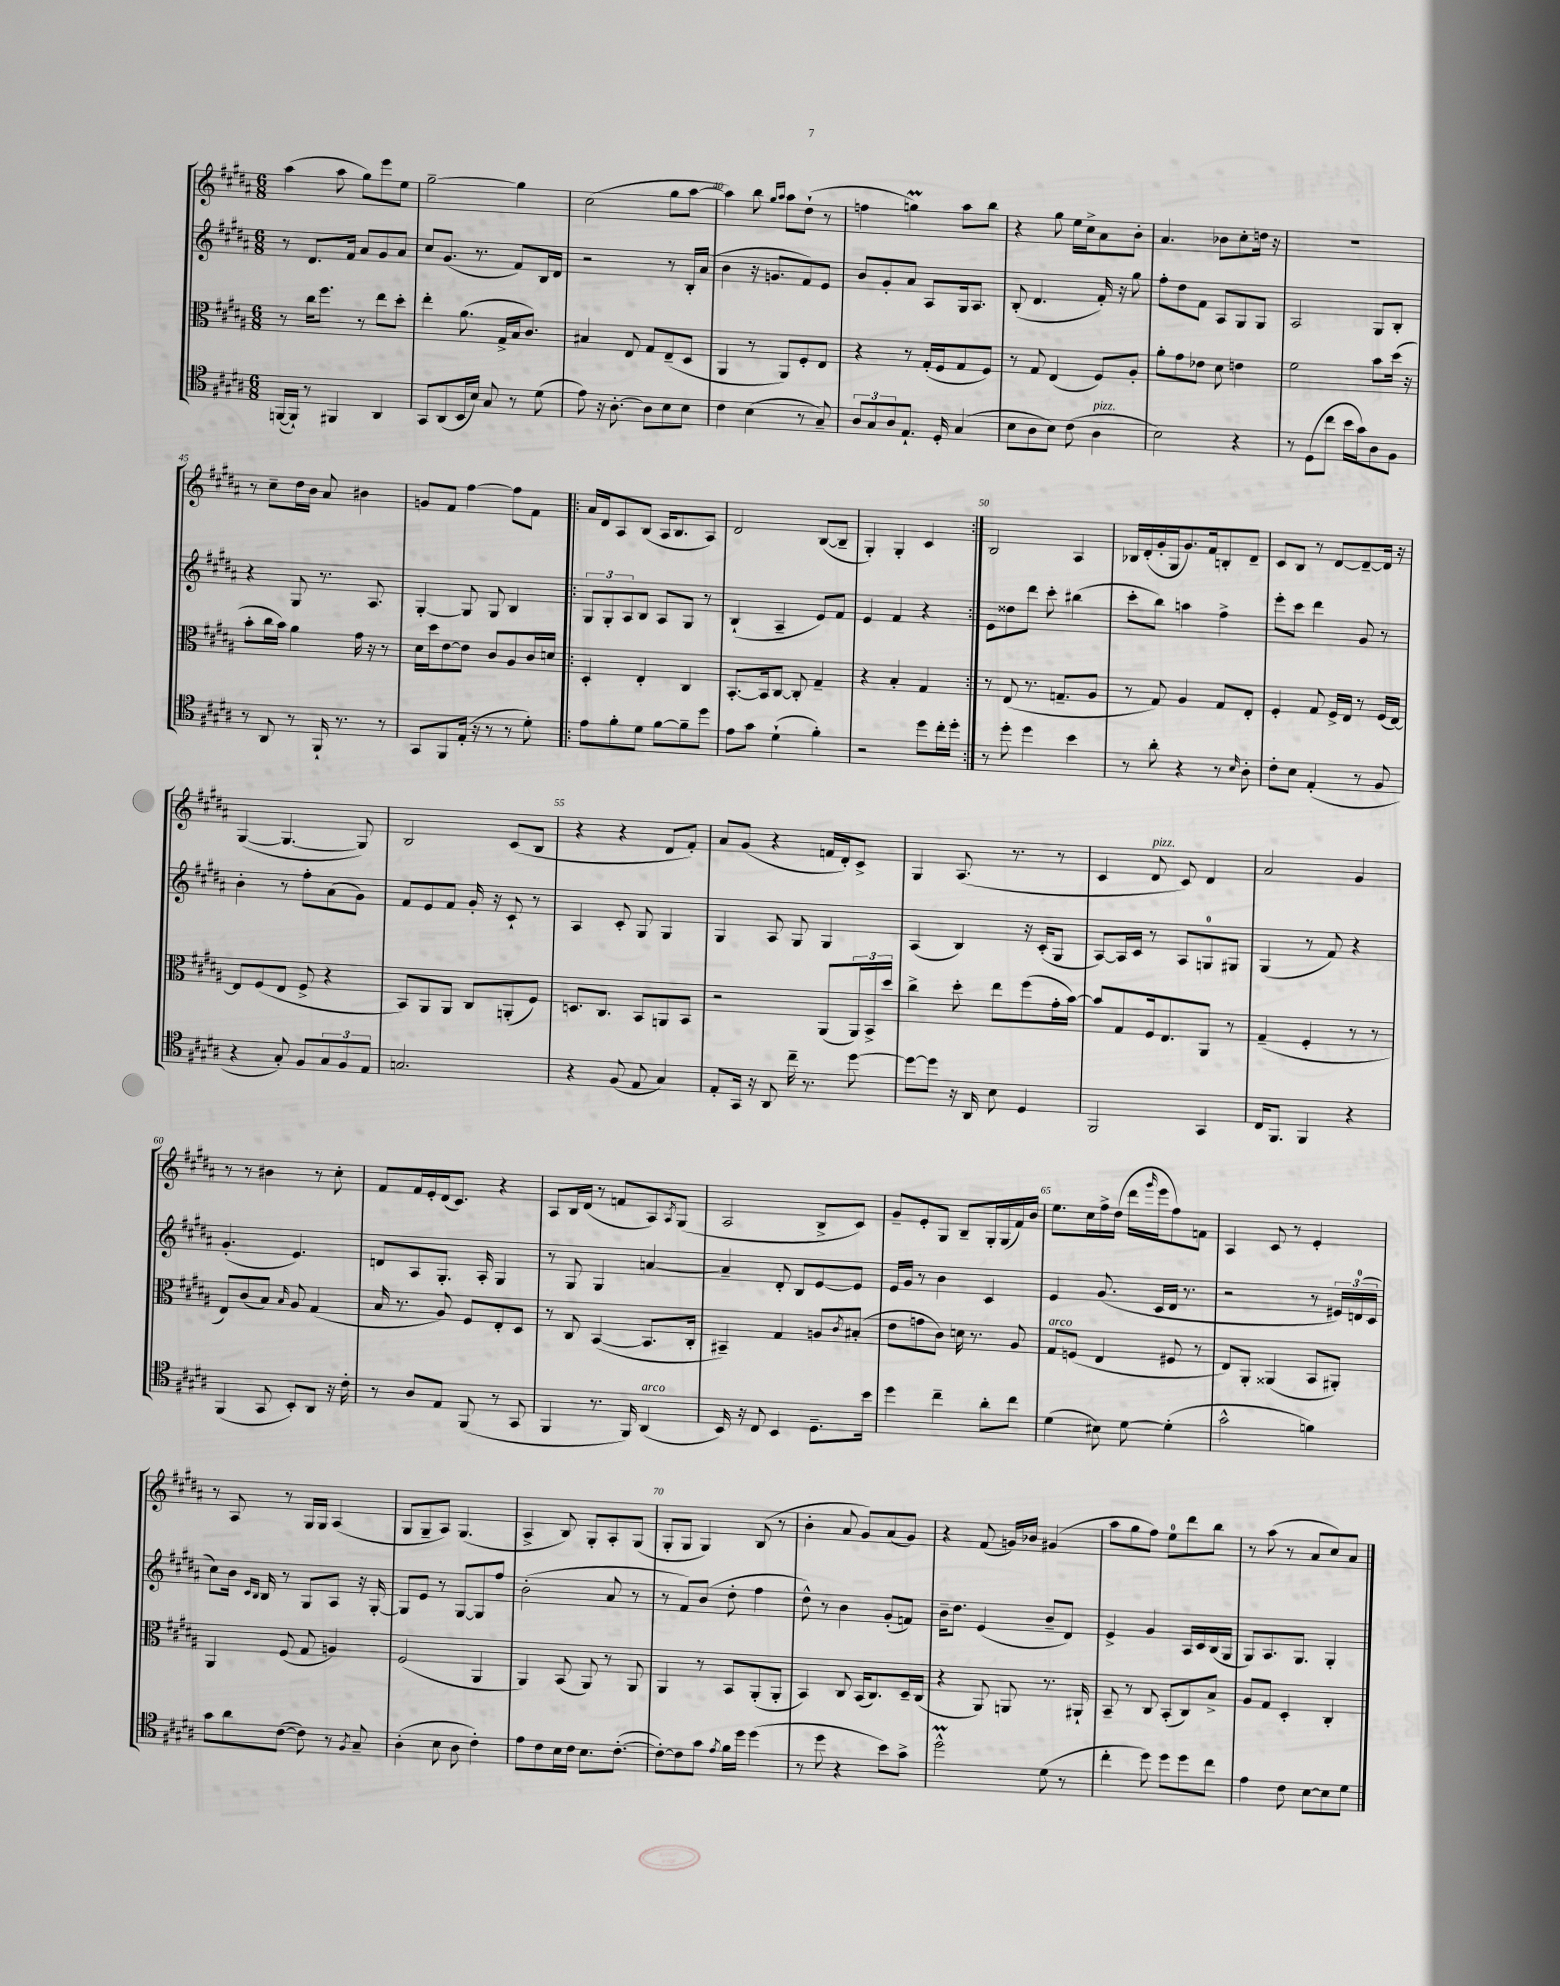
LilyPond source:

<<
\new StaffGroup <<
\new Staff = "s0" {
    \clef treble \key b \major \numericTimeSignature \time 6/8
    ais''4( ais''8 gis''8) e'''8 e''8 |
    gis''2~-- gis''4 |
    cis''2( gis''8 ais''8~ |
    ais''4) b''8 \grace { gis''16 ais''16 } ais''8 dis''8-!( r8 |
    f''4 g''4\prall) ais''8 b''8 |
    r4 gis''8 e''16 cis''16-> ais'8 b'8-. |
    ais'4. bes'8 cis''8-. d''16 r16 |
    R2. |
    r8 cis''8-- dis''16 b'16 ais'8 bis'4 |
    g'8 fis'8 fis''4~ fis''8 fis'8 |
    \repeat volta 2 { ais'16 dis'16 ais8 b8( ais16 b8. ais8) |
    dis'2 b8~( b8-- |
    gis4-.) gis4-. cis'4 | }
    b2 ais4 |
    bes16 dis'16-.( gis'16-. gis16 gis'8.) fis'16 b8-. dis'8-- |
    cis'8 b8 r8 dis'8~ dis'8~-- dis'16 r16 |
    gis4~( gis4.~ gis8) |
    b2 cis'8( b8 |
    r4 r4 dis'8 fis'8-.) |
    ais'8 gis'8( r4 f'16 dis'16-.) cis'8-> |
    gis4 ais8.( r8. r8 |
    cis'4 dis'8^\markup { \italic "pizz." } cis'8) dis'4 |
    ais'2 gis'4 |
    r8 r8 bis'4 r8 cis''8-. |
    fis'8 fis'16 e'16-. dis'16( cis'8.) r4 |
    ais8 b16 dis'16( r8 f'8 ais8) \acciaccatura { ais8 } gis8( |
    ais2 b8-> cis'8) |
    gis'8-- e'8-. gis8 b8-- gis16-. gis16( fis'16) b'16 |
    e''8. cis''16 fis''16-> dis''16( dis'''16 \grace { gis'''16 } e'''16 fis''8) f'8 |
    ais4 cis'8 r8 e'4-. |
    r8 ais8 r8 gis16 gis16 ais4( |
    gis8 gis8-- ais8) gis4.( |
    ais4-> b8) gis8-. ais8-. gis8( |
    gis8-. gis8 gis4) b8( r8 |
    b'4-. ais'8 gis'8) ais'8( gis'8) |
    r4 fis'8( g'16) bes'16 gis'4( |
    ais''8 gis''8 fis''8) e''8-0 dis'''8 b''8 |
    r8 ais''8( r8 ais'8 cis''8) ais'8 \bar "|." |
}
\new Staff = "s1" {
    \clef treble \key b \major \numericTimeSignature \time 6/8
    r8 dis'8. fis'16 ais'8 gis'8 ais'8 |
    cis''8 gis'8.( r8. fis'8) b16 dis'16 |
    r2 r8 b16-. ais'16( |
    b'4 r16 g'8. fis'8) e'8 |
    b'8 gis'8-. ais'8 ais8 gis16 ais8. |
    b8-.( dis'4. fis'16-.) r16 gis''8 |
    fis''8-. dis''8 fis'8 ais8 gis8 gis8 |
    ais2 gis8 b8-. |
    r4 gis8 r8. ais8. |
    gis4~-. gis8 gis8 b4 |
    \repeat volta 2 { \tuplet 3/2 { gis8 gis8-. ais8 } b8 ais8 gis8 r8 |
    b4-!( ais4-- e'8) fis'8 |
    e'4 fis'4 r4 | }
    e'8 disis''8 dis'''8 cis'''8-. bis''4( |
    cis'''8-. b''8) a''4 fis''4-> |
    e'''8-. cis'''8 dis'''4 gis'8 r8 |
    b'4-. r8 fis''8-. ais'8( gis'8) |
    fis'8 e'8 fis'8 gis'16-. r16 cis'8-! r8 |
    ais4 cis'8-. gis8 gis4 |
    gis4 ais8 gis8 gis4 |
    ais4( b4) r16 cis'16-.( gis8 |
    ais8~) ais16 cis'16 r8 ais8 g8-0 gis8 |
    gis4( r8 fis'8) r4 |
    gis'4.-.( e'4.) |
    d'8 ais8 gis8.-. ais16-. gis4 |
    r8 gis8 gis4 a'4~ |
    a'4-- dis'8-. b8 e'8~ e'8 |
    e'16 gis'16 r8 b'4 cis'4 |
    e'4 gis'8.( cis'16 dis'16 r8. |
    r2 r8 \tuplet 3/2 { eis'16) d'16-0( cis'16 } |
    cis''8) b'16 \grace { cis'16 b16 } b16 r8 gis8 ais8 r16 gis16~-. |
    gis8 e'8 r8 gis8~ gis8 fis''8 |
    b'2-.( ais'8 r8 |
    r8 fis'8) b'8( dis''8-. fis''4 |
    dis''8-^) r8 b'4 gis'8-.( f'8) |
    b'16-- dis''8. e'4( b'8-- dis'8) |
    e'4-> gis'4 ais16 cis'16 b16( gis16 |
    gis8) ais8. gis8. gis4-. \bar "|." |
}
\new Staff = "s2" {
    \clef alto \key b \major \numericTimeSignature \time 6/8
    r8 cis''16 fis''8. r8 e''8 dis''8-. |
    e''4-. ais'8.( gis16-> b16 cis'8.) |
    bis4 e8 gis8 e8--( dis8 |
    ais,4 r8 ais,8) fis8-. e8 |
    r4 r8 gis16-.( fis16 gis8 fis8) |
    r8 gis8 e4( fis8) ais8-. |
    ais'8-. gis'8 ees'8 dis'8 e'4 |
    fis'2 b'8 dis''16( r16 |
    b'8-. cis''16 b'16) ais'4 gis'16 r16 r8 |
    dis'16 dis''16 e'8~ e'8 cis'8 ais8 cis'16 d'16 |
    \repeat volta 2 { dis4-. e4-. cis4 |
    b,8.~-. b,16 cis8~ cis8-. gis4-- |
    r4 b4-. gis4 | }
    r8 e8( r8. g8.-- ais8 |
    r8 gis8) ais4 gis8 e8-. |
    fis4-. gis8 fis16-> e16 r8 fis16( e16~) |
    e8 fis8( e8 fis8-> r4 |
    b,8) ais,8 ais,8 cis8 a,8-.( fis8) |
    d8. cis8. b,8 a,8 b,8 |
    r2 ais,8( \tuplet 3/2 { ais,16) b,16-> dis''16 } |
    cis''4-> dis''8-. e''8 fis''8( gis'16-. b'16~) |
    b'8 gis8 fis16 e8. ais,8 r8 |
    gis4--( fis4-. r8 r8 |
    e8) cis'8( b8) \grace { b16 } ais8 gis4( |
    b16 r8. ais8) fis8 e8-. dis8 |
    r8 cis8 b,4~( b,8. cis16-. |
    bis,4--) gis4 a8 \acciaccatura { cis'8 } bis8-.( |
    e'8 g'8 cis'8) d'16 r8. ais8 |
    gis8^\markup { \italic "arco" } f8( e4 fis8 r8 |
    e8) ais,8-. aisis,4( b,8 ais,8-.) |
    ais,4 fis8( gis8 a4) |
    fis2( ais,4 |
    ais,4) b,8( ais,8) r8 ais,8 |
    ais,4 r8 b,8 ais,8-.( ais,8-. |
    b,4) cis8 b,16( cis8.) dis16-- cis16( |
    r4 ais,8) a,8 r8. ais,16-! |
    b,8-- r8 cis8 b,8-.( cis8) b8-> |
    ais8 gis8 dis4-. cis4-. \bar "|." |
}
\new Staff = "s3" {
    \clef tenor \key b \major \numericTimeSignature \time 6/8
    f,16~( f,16-!) r8 fis,4 ais,4 |
    gis,8 ais,8( b,16 b16) gis8 r8 dis'8( |
    e'8) r16 ais8.~-. ais8 b8 b8 |
    cis'4 b4( r8 gis8--) |
    \tuplet 3/2 { ais8 gis8 ais8 } e8.-! dis16-. gis4( |
    b8 ais8 b8) cis'8( ais4^\markup { \italic "pizz." } |
    b2) r4 |
    r8 dis8( cis''8 b'16 gis'16) ais8 fis8 |
    r8 ais,8 r8 fis,16-! r8. r8 |
    gis,8 fis,8 e16-.( r16 r8 r8 dis'8-.) |
    \repeat volta 2 { e'8 fis'8-. dis'8 fis'8~ fis'8-- dis''8 |
    e'8 gis'8 dis'4-!( fis'4-.) |
    r2 dis''8 cis''16-. dis''16-. | }
    r8 dis''8-. dis''4 b'4 |
    r8 ais'8-. r4 r8 \grace { b16 } ais8-. |
    cis'8-. b8 e4-.( r8 fis8 |
    r4 gis8-.) fis8 \tuplet 3/2 { gis8 fis8 e8 } |
    g2. |
    r4 fis8( e8 gis4) |
    e8-. gis,16 r16 ais,8 cis''16-- r8. dis''8~ |
    dis''8~ dis''8 r16 ais,16 b8 dis4 |
    fis,2 gis,4 |
    cis16 fis,8. fis,4 r4 |
    fis,4( gis,8 b,8-.) ais,8 r16 cis'16-. |
    r8 ais8 e8 fis,8( r8 gis,8 |
    fis,4 r8. fis,16) ais,4^\markup { \italic "arco" }( |
    b,16) r16 cis8 b,4 dis8.-- b'16 |
    dis''4 cis''4-- ais'8-. cis''8 |
    dis'4( bis8) dis'8~ dis'4-.( |
    gis'2-^ f'4) |
    gis'8 ais'8 cis'8~( cis'8) r8 \acciaccatura { fis8 } gis8-- |
    ais4-.( b8 ais8 cis'4-.) |
    e'8 cis'8 b16 cis'16 b8. cis'8.~-.( |
    cis'8~-.) cis'8 gis'8 \acciaccatura { e'8 } fis'16 dis''16 dis''4( |
    r8 dis''8 r4 b'8) gis'8-> |
    dis''2-^\prall dis'8( r8 |
    cis''4-. dis''8) dis''8 dis''8 cis''8 |
    e'4 cis'8 b8~ b8 dis'8 \bar "|." |
}
>>
>>
\layout { \context { \Score currentBarNumber = #37 \override BarNumber.break-visibility = ##(#f #t #t) barNumberVisibility = #(every-nth-bar-number-visible 5) } }
